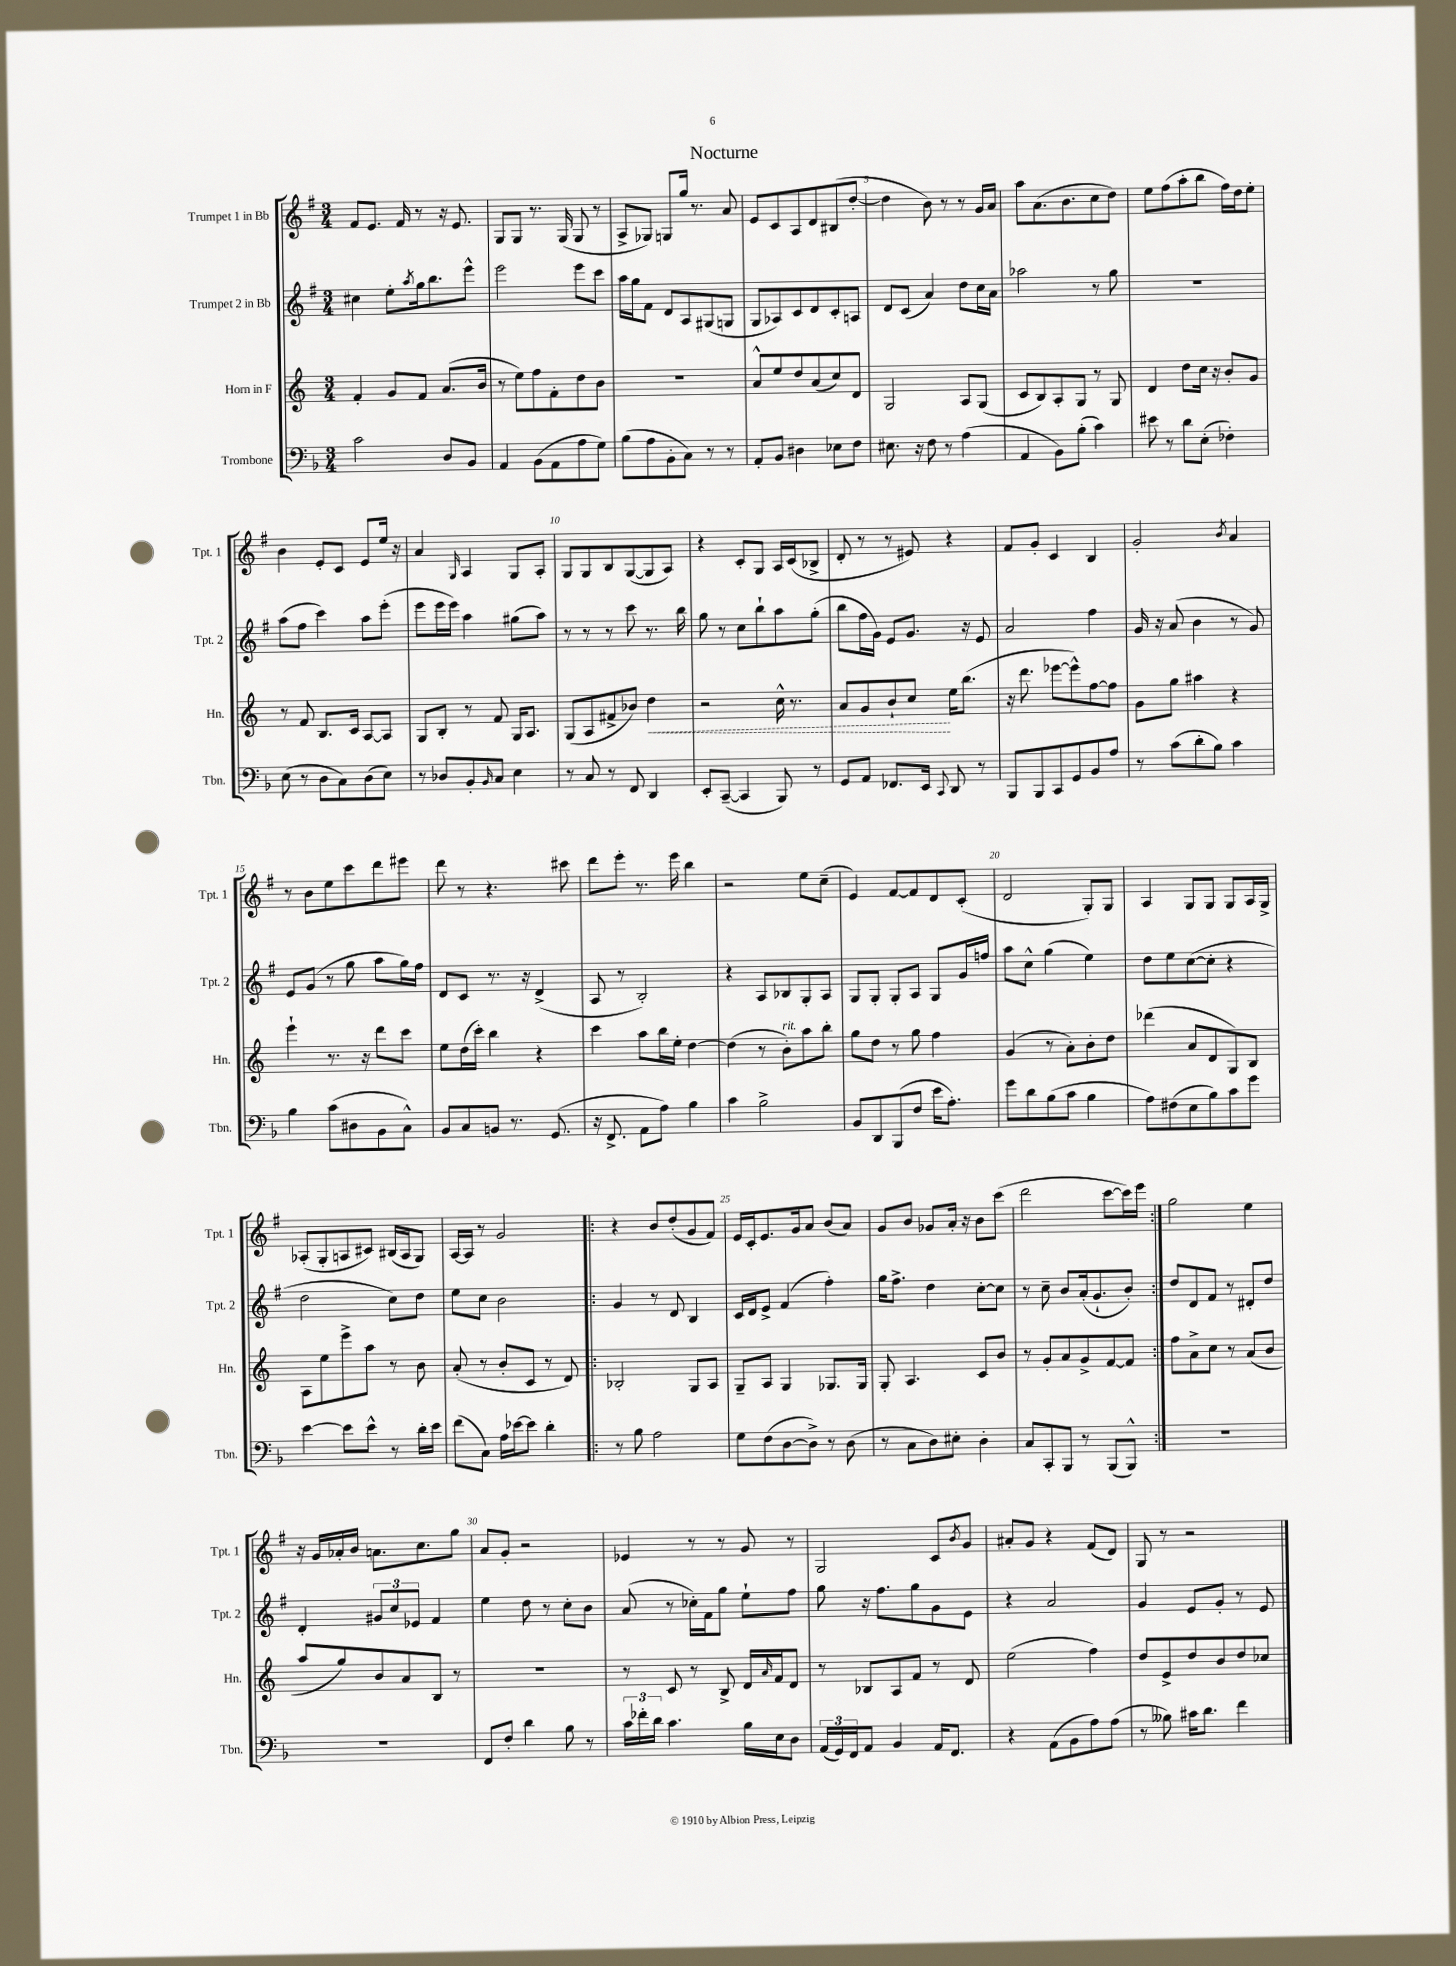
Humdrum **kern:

**kern	**kern	**kern	**kern
*staff4	*staff3	*staff2	*staff1
*clefF4	*clefG2	*clefG2	*clefG2
*k[b-]	*k[]	*k[f#]	*k[f#]
*M3/4	*M3/4	*M3/4	*M3/4
2c\	4f'/	4cc#\	8f#/L
.	.	.	8.e/J
.	8g/L	8ee'\L	.
.	.	.	16f#/
.	.	8qaa/	.
.	8f/J	16gg\k	8r
.	.	8.bb\	.
8D/L	(8.a/L	.	16r
.	.	.	8.e/
8BB-/J	.	8eee^^\J	.
.	16b/Jk	.	.
=	=	=	=
4AA/	8r	2eee\	8G/L
.	8ee\L)	.	8G/J
(8BB-\L	8ff\	.	8.r
8AA\	8f'\	.	.
.	.	.	(16G/
8A\	8dd\	8eee\L	8G/
8G\J)	8b\J	8ccc\J	8r
=	=	=	=
(8B-\L	2.r	16aa\LL	8A^/L
.	.	16gg\J	.
8A\	.	8f#\J	8G-/J)
8BB-'\	.	8d/L	8G/L
8C\J)	.	8A/	16gg/Jk
.	.	.	8.r
8r	.	(8G#/	.
8r	.	8G/J	8a/
=	=	=	=
8AA'/L	8a^^/L	8G/L	8e/L
8BB-/J	8ee/	8A-/)	8c/
4D#\	8dd/	8c/	8A/
.	(8a/	8d/	8d/
8E-\L	8cc/)	8c'/	(8B#/
8F\J	8d/J	8A/J	[8dd'/J
=	=	=	=
8.E#\	2G/	8d/L	4dd\]
.	.	(8c/J	.
16r	.	.	.
8F\	.	4a/)	8b\)
8r	.	.	8r
(4A\	8A/L	8dd\L	8r
.	(8G/J	16cc\L	16g/LL
.	.	16a\JJ	16a/JJ
=	=	=	=
4AA/	8c/L	2aa-\	8aa\L
.	8B/)	.	(8.a\
8BB-\L)	8A'/	.	.
.	.	.	8.b\
(8B-'\J	8G/J	.	.
4c\)	8r	8r	8cc\
.	8G/	8gg\	8dd\J)
=	=	=	=
8e#\	4d/	2.r	8ee\L
8r	.	.	(8ff#\
8d\L	8dd\L	.	8aa'\
(8E'\J	16cc\Jk	.	8bb\J
.	16r	.	.
4F-'\)	8b'/L	.	16ff#\LL)
.	.	.	16dd\J
.	8g/J	.	8ee'\J
=	=	=	=
(8E\	8r	(8aa\L	4b\
8r	8f/	8ff#\J	.
8D\L	8.B/L	4ccc\)	8e'/L
8C\)	.	.	8c/J
.	16c/Jk	.	.
(8D\	[8A/L	8aa\L	8e/L
8E\J)	8A/]J	(8eee'\J	16ee/Jk
.	.	.	16r
=	=	=	=
8r	8G/L	8eee\L	4a/
8D-/L	8B'/J	16eee\L	.
.	.	16eee\JJ)	.
.	.	.	16qqG/
8BB-'/	8r	4aa\	4A/
16qqBB-/	.	.	.
8C/J	8f/	.	.
4E\	16G/LK	(8gg#\L	8G/L
.	8.A/J	.	.
.	.	8aa\J)	8A'/J
=	=	=	=
8r	(8G/L	8r	8G/L
8C/	8A/	8r	8G/
8r	8f#^/	8r	8B/
8FF/	8b-/J)	8ccc\	([8G/
4DD/	4dd\	8.r	8G/]
.	.	.	8A/J)
.	.	16bb\	.
=	=	=	=
8EE'/L	2r	8gg\	4r
([8CC~/J	.	8r	.
4CC/]	.	8cc\L	8c'/L
.	.	8bb`\	8G/J
8BBB-/)	16cc^^\	8aa\	16A/LL
.	8.r	.	(16c/J
8r	.	(8gg'\J	8B-^/J
=	=	=	=
8GG/L	8a/L	8bb\L	8d'/
8AA/J	8g/	16ff#\L	8r
.	.	16g\JJ)	.
8.FF-/L	8b`/	8e/L	8r
.	8cc/J	8.g/J	8e#/)
16EE/Jk	.	.	.
8qqCC/	.	.	.
8DD/	16ee\LK	.	4r
.	(8.bb\J	16r	.
8r	.	8e/	.
=	=	=	=
8BBB-/L	16r	2a/	8f#/L
.	8.ddd\	.	.
8BBB-/	.	.	8g'/J
8CC/	[8eee-\L	.	4c/
8GG/	8eee-^^\])	.	.
8BB-/	[8ff\	4ff#\	4B/
8A/J	8ff\]J	.	.
=	=	=	=
8r	8g\L	16g/	2g'/
.	.	16r	.
(8c\L	8gg\J	(8a/	.
8d'\	4aa#\	4b\	.
8B-\J)	.	.	.
.	.	.	8qb/
4c\	4r	8r	4a/
.	.	8g/)	.
=	=	=	=
4B-\	4eee`\	8e/L	8r
.	.	(8g/J	8b\L
(8c\L	8.r	8r	8ee\
8D#\	.	8gg\	8ccc\
.	16r	.	.
8BB-\	8ddd\L	8aa\L	8ddd\
8C^^\J)	8ccc\J	16gg\L)	8eee#\J
.	.	16ff#\JJ	.
=	=	=	=
8BB-/L	8ee\L	8d/L	8ddd\
8C/	(16dd\L	8c/J	8r
.	16ccc'\JJ)	.	.
8BB/J	4bb\	8.r	4.r
8.r	.	.	.
.	.	16r	.
.	4r	(4d^/	.
(8.GG/	.	.	.
.	.	.	8ccc#\
=	=	=	=
16r	4ccc\	8A/	8ddd\L
8.FF^/	.	.	.
.	.	8r	8eee'\J
8AA\L	8aa\L	2B'/)	8.r
8A\J)	16bb\L	.	.
.	16ee'\JJ	.	16eee\
4B-\	[4dd\	.	4bb\
=	=	=	=
4c\	(4dd\]	4r	2r
2B-^\	8r	8A/L	.
.	8b'\L)	8B-/	.
.	8aa\	8G'/	8ee\L
.	8bb'\J	8A/J	(8cc~\J
=	=	=	=
8BB-/L	8gg\L	8G/L	4e/)
8DD/	8dd\J	8G'/J	.
(8BBB-/	8r	8G'/L	[8f#/L
8F/J	8gg\	8A/J	8f#/]
16e\LK	4ff\	8G/L	8d/
8.A'\J)	.	.	.
.	.	16g/L	(8c'/J
.	.	16ff/JJ	.
=	=	=	=
8g\L	(4g/	8aa\L	2d/
8d\	.	8cc^^\J	.
(8B-\	8r	(4gg\	.
8c\J	8a'\L)	.	.
4B-\	8b'\	4ee\)	8G'/L)
.	8dd\J	.	8G/J
=	=	=	=
8A\L)	(4ddd-\	8dd\L	4A/
(8F#\	.	8ee\	.
8E\	8a/L	([8cc\	8G/L
8B-\)	8d/	8cc'\]J	8G/J
8c\	8G/)	4r	8G/L
8g\J	8B/J	.	16A/L
.	.	.	16G^/JJ
=	=	=	=
[4e\	8A\L	2dd\	(8A-'/L
.	8ee\	.	8G'/
8e\]L	8eee^\	.	8A/
8e^^\J	8aa\J	.	8c#/J)
8r	8r	8cc\L)	(16B#/LL
.	.	.	16A/J
16d'\LL	8b\	8dd\J	8G/J)
16e\JJ	.	.	.
=	=	=	=
(8f\L	(8a'/	8ee\L	[16A/LL
.	.	.	16A/]JJ
8C\J)	8r	8cc\J	8r
16A\LL	8b'/L	2b\	2g/
[16e-\J	.	.	.
8e-\]J	8c/J	.	.
4d'\	8r	.	.
.	8d/)	.	.
=!|:	=!|:	=!|:	=!|:
8r	2B-'/	4g/	4r
8B-\	.	.	.
2A\	.	8r	8b/L
.	.	8d/	(8dd'/
.	8G/L	4B/	8g/
.	8A/J	.	8f#/J)
=	=	=	=
8G\L	8G~/L	16c/LL	16e/LL
.	.	16d/J	16c'/J
(8F\	8A/J	8e^/J	8.e/
[8D\	4G/	(4f#/	.
.	.	.	16g/k
8D^\]J)	.	.	8a/J
8r	8.G-/L	4ff#'\)	(8b/L
(8D\	.	.	8a/J)
.	16G-/Jk	.	.
=	=	=	=
8r	8G'/	16gg\LK	8g/L
.	.	8.ff#^\J	.
8C\L	4.A/	.	8b/J
8D\)	.	4dd\	8g-/L
8E#'\J	.	.	16a'/Jk
.	.	.	16r
4D'\	8c/L	[8cc'\L	8b\L
.	8b/J	8cc\]J	(8ccc\J
=	=	=	=
8C/L	8r	8r	2ddd\
8CC'/	8g'/L	8cc~\	.
8BBB-/J	8a/	8b/L	.
8r	8g^/	(16a'/k	.
.	.	8.g`/	.
(8BBB-/L	[8f/	.	[8ccc\L
8BBB-^^/J)	8f/]J	8b'/J)	16ccc\]L)
.	.	.	16eee\JJ
=:|!	=:|!	=:|!	=:|!
2.r	8ff\L	8dd/L	2gg\
.	8a^\	8d/	.
.	8cc\J	8f#/J	.
.	8r	8r	.
.	(8a/L	8d#'/L	4ee\
.	8b/J	8dd/J	.
=	=	=	=
2.r	8aa/L	4d'/	16r
.	.	.	16g/LL
.	8gg/)	.	16a-'/
.	.	.	16b/JJ
.	8b/	12g#/L	8.a\L
.	.	12cc/	.
.	8a/	.	.
.	.	12e-/J	.
.	.	.	8.cc\
.	8B/J	4f#/	.
.	8r	.	8gg\J
=	=	=	=
8FF/L	2.r	4ee\	8a/L
8F'/J	.	.	8g'/J
4d\	.	8dd\	2r
.	.	8r	.
8B-\	.	8cc'\L	.
8r	.	8b\J	.
=	=	=	=
24c\LL	8r	(8a/	4e-/
24f-'\	.	.	.
24d\JJ	.	.	.
4.c\	8c/	8r	.
.	8r	16cc-'\LL)	8r
.	.	16f#\J	.
.	8B^/	8gg\J	8r
16B-\LL	16d/LL	8ee`\L	8g/
.	16qqa/	.	.
16E\J	16f/J	.	.
8D\J	8d/J	8ff#\J	8r
=	=	=	=
(24AA/LL	8r	8gg\	2G/
24GG/)	.	.	.
24FF/J	.	.	.
8AA/J	8B-/L	16r	.
.	.	8.ff#\L	.
4BB-/	8A/	.	.
.	8f/J	8gg\	.
16AA/LK	8r	8g\	8c/L
8.FF/J	.	.	.
.	.	.	8qb/
.	8d/	8e\J	8g/J
=	=	=	=
4r	(2ee\	4r	8a#'/L
.	.	.	8g/J
(8AA\L	.	2a/	4r
8BB-\	.	.	.
8A\)	4ff\)	.	(8f#/L
(8A\J	.	.	8d/J)
=	=	=	=
8r	8dd/L	4g/	8G/
8B--\)	8e^/	.	8r
16c#\LK	8dd/	8e/L	2r
8.d\J	.	.	.
.	8b/	8g'/J	.
4f\	8dd/	8r	.
.	8cc-/J	8e/	.
==	==	==	==
*-	*-	*-	*-
